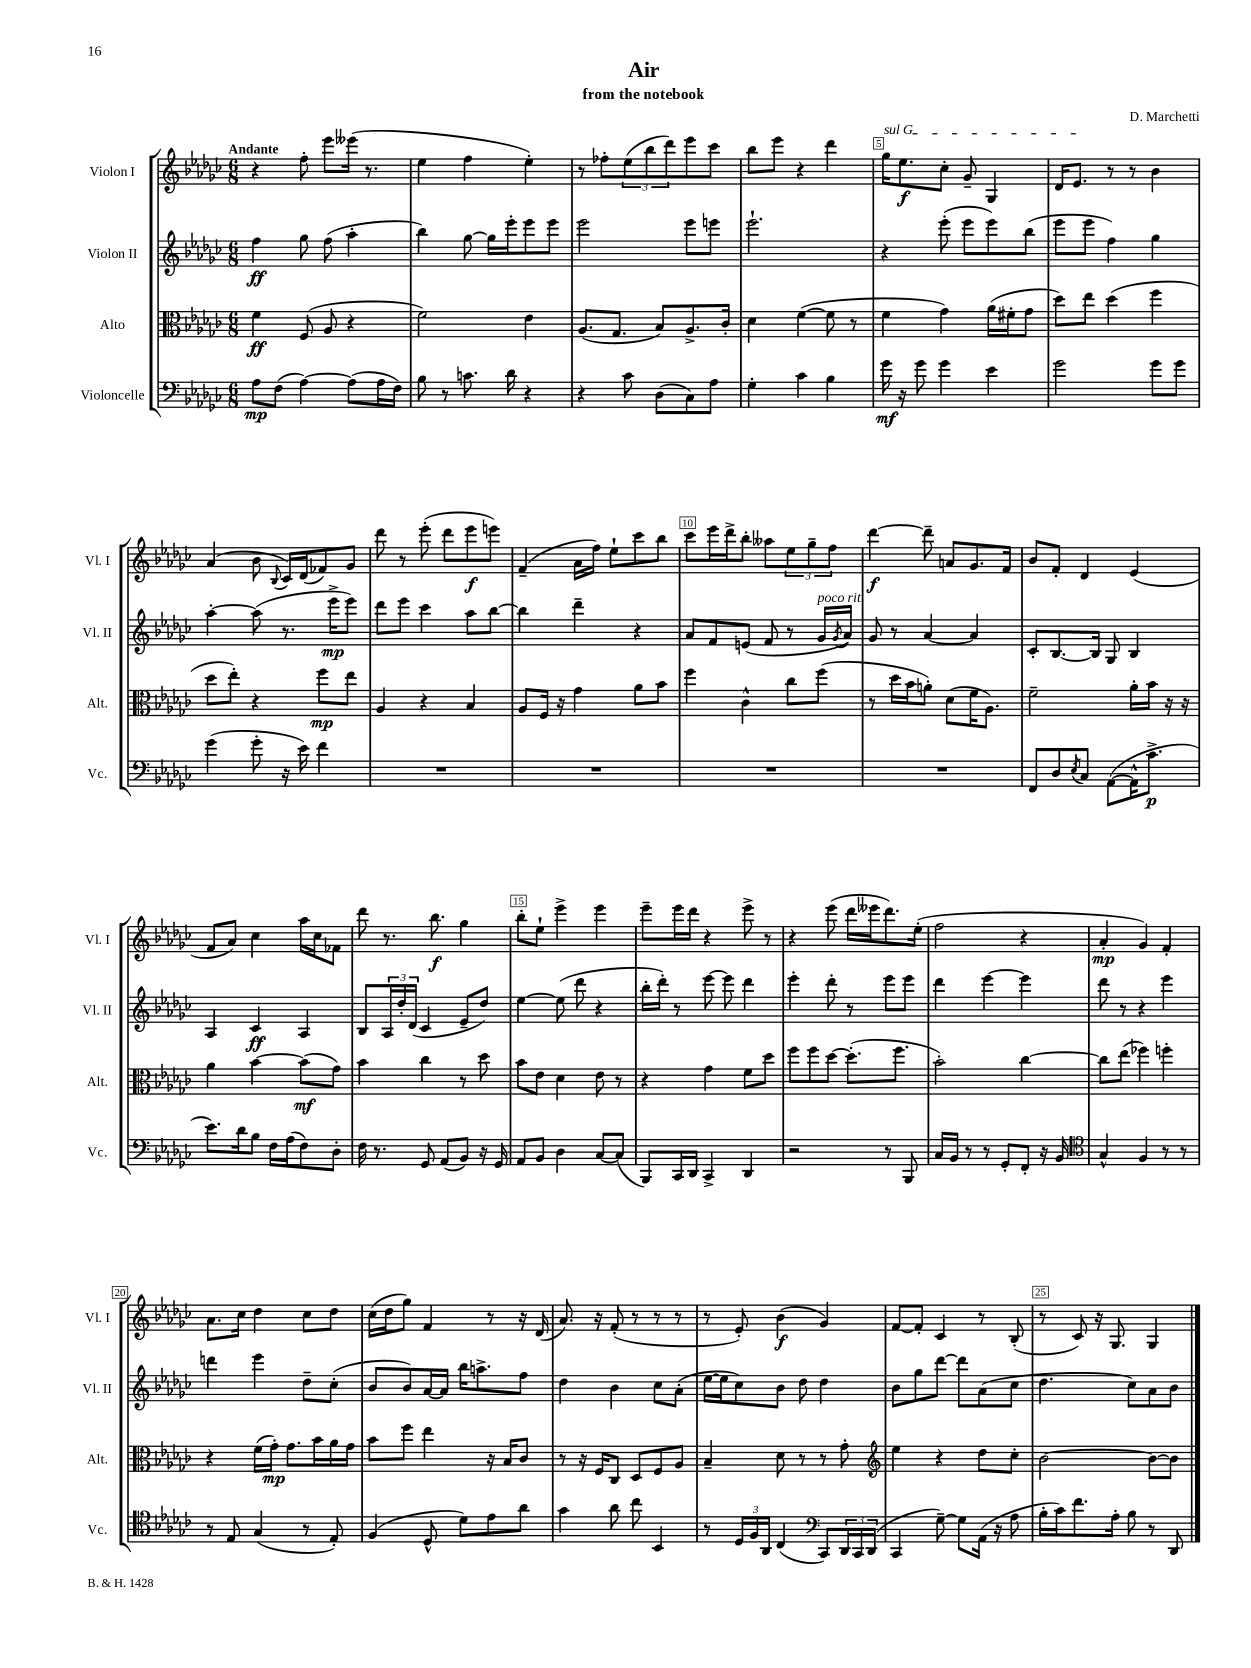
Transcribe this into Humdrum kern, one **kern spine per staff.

**kern	**kern	**kern	**kern
*staff4	*staff3	*staff2	*staff1
*clefF4	*clefC3	*clefG2	*clefG2
*k[b-e-a-d-g-c-]	*k[b-e-a-d-g-c-]	*k[b-e-a-d-g-c-]	*k[b-e-a-d-g-c-]
*M6/8	*M6/8	*M6/8	*M6/8
8A-	4f	4ff	4r
(8F	.	.	.
[4A-)	(8F	8gg-	8ff'
.	8A-	(8ff	8eee-
(8A-]	4r	4aa-'	(16eee--
.	.	.	8.r
16A-	.	.	.
16F)	.	.	.
=	=	=	=
8B-	2f)	4bb-)	4ee-
8r	.	.	.
8.c	.	[8gg-	4ff
.	.	16gg-]	.
16d-	.	16eee-'	.
4r	4e-	8eee-	4ee-')
.	.	8eee-	.
=	=	=	=
4r	(8.A-	2eee-	8r
.	.	.	8ff-'
.	8.G-	.	.
8c-	.	.	(12ee-
.	.	.	12bb-
(8D-	8B-)	.	.
.	.	.	12ddd-)
8C-)	8.A-^	8eee-	8eee-
8A-	.	8eee	8ccc-
.	16c-'	.	.
=	=	=	=
4G-'	4d-	2.eee-`	8bb-
.	.	.	8eee-
4c-	([4f	.	4r
4B-	8f]	.	4ddd-
.	8r	.	.
=	=	=	=
16g-	4f	4r	16gg-
16r	.	.	8.ee-
8g-	.	.	.
4g-	4g-)	(8eee-'	8cc-'
.	.	8eee-	8g-~
4e-	(16a-	8eee-)	4G-
.	16f#'	.	.
.	8g-	(8bb-	.
=	=	=	=
2g-	8dd-)	8eee-	16d-
.	.	.	8.e-
.	8ee-	8eee-	.
.	(4dd-	4ff)	8r
.	.	.	8r
8g-	4ff	4gg-	4b-
8g-	.	.	.
=	=	=	=
(4g-	8dd-	[4aa-'	(4a-
.	8ee-')	.	.
8g-'	4r	(8aa-]	8b-
.	.	.	8qqB-
16r	.	8.r	16c-)
16e-)	.	.	(16d-
4f	8ff	.	8f-)
.	.	16eee-^	.
.	8ee-	8eee-)	8g-
=	=	=	=
2.r	4A-	8ddd-	8ddd-
.	.	8eee-	8r
.	4r	4ccc-	(8eee-'
.	.	.	8ddd-
.	4B-	8aa-	8eee-
.	.	[8bb-	8eee)
=	=	=	=
2.r	8A-	4bb-]	(4f~
.	16F	.	.
.	16r	.	.
.	4g-	4ddd-~	16a-
.	.	.	16ff)
.	.	.	8ee-`
.	8a-	4r	8ccc-
.	8b-	.	8bb-
=	=	=	=
2.r	4ff	8a-	8ccc-
.	.	8f	16eee-
.	.	.	16ddd-^
.	4c-^^	(8e	8bb-'
.	.	8f	8aa--
.	8cc-	8r	12ee-
.	.	.	12gg-~
.	(8ff	16g-	.
.	.	.	12ff
.	.	8qg-	.
.	.	16a-)	.
=	=	=	=
2.r	8r	8g-	[4ddd-
.	16dd-	8r	.
.	16b-	.	.
.	8a')	[4a-	8ddd-~]
.	(8d-	.	8a
.	16f	4a-]	8.g-
.	8.A-)	.	.
.	.	.	16f
=	=	=	=
8FF	2f~	8c-'	8b-
8D-	.	[8.B-	8f'
8qE-	.	.	.
8C-	.	.	4d-
.	.	16B-]	.
([8AA-	.	8G-	.
16AA-^^]	16a-'	4B-	(4e-
8.c-^	16b-	.	.
.	16r	.	.
.	16r	.	.
=	=	=	=
8.e-)	4a-	4A-	8f
.	.	.	8a-)
16d-	.	.	.
8B-	[4b-	4c-	4cc-
16F	.	.	.
(16A-	.	.	.
8F)	(8b-]	4A-	16aa-
.	.	.	16cc-
8D-'	8g-)	.	8f-
=	=	=	=
16F	4b-	8B-	8ddd-
8.r	.	.	.
.	.	24A-	8.r
.	.	24dd-'	.
.	.	(24d-	.
8GG-	4cc-	4c-	.
.	.	.	8.bb-
(8AA-	.	.	.
8BB-)	8r	8e-~	4gg-
16r	8dd-	8dd-)	.
16GG-	.	.	.
=	=	=	=
8AA-	8b-	[4ee-	8bb-'
8BB-	8e-	.	8ee-`
4D-	4d-	(8ee-]	4eee-^
.	.	8ddd-	.
[8C-	8e-	4r	4eee-
(8C-]	8r	.	.
=	=	=	=
8BBB-)	4r	16bb-'	8eee-~
.	.	16ddd-')	.
16CC-	.	8r	16eee-
16DD-	.	.	16ddd-
4CC-^	4g-	[8eee-	4r
.	.	8eee-]	.
4DD-	8f	4ddd-	8eee-^
.	8dd-	.	8r
=	=	=	=
2r	8ff	4eee-'	4r
.	8ff	.	.
.	[8dd-	8ddd-'	(8eee-
.	(8.dd-']	8r	16ddd-
.	.	.	16eee--
8r	.	8eee-	8.ddd-)
.	8.ff	.	.
8BBB-	.	8eee-	.
.	.	.	(16ee-'
=	=	=	=
16C-	2b-')	4ddd-	2ff
16BB-	.	.	.
8r	.	.	.
8r	.	[4eee-	.
8GG-'	.	.	.
8FF'	[4cc-	4eee-]	4r
16r	.	.	.
16BB-	.	.	.
=	=	=	=
*clefC4	*	*	*
4G-^^	8cc-]	8ddd-	4a-'
.	(8ee-	8r	.
4F	4ff-)	4r	4g-)
8r	4ff'	4eee-	4f'
8r	.	.	.
=	=	=	=
8r	4r	4ddd	8.a-
8E-	.	.	.
.	.	.	16cc-
(4G-	(16f	4eee-	4dd-
.	16g-')	.	.
.	8.g-	.	.
8r	.	8dd-~	8cc-
.	16b-	.	.
8E-')	16a-	(8cc-'	8dd-
.	16g-	.	.
=	=	=	=
(4F	8b-	8b-	(16cc-
.	.	.	16dd-
.	8ff	8b-)	8gg-)
8D-^^	4ee-	[16a-	4f
.	.	16a-]	.
8d-)	.	16bb-	.
.	.	8.aa^	.
8e-	16r	.	8r
.	16B-	.	.
8a-	8c-	8ff	16r
.	.	.	(16d-
=	=	=	=
4g-	8r	4dd-	8.a-)
.	16r	.	.
.	16F	.	16r
8a-	8C-	4b-	(8f'
8cc-	8D-	.	8r
4BB-	8F	8cc-	8r
.	8A-	(8a-'	8r
=	=	=	=
8r	4B-~	[16ee-	8r
.	.	16ee-]	.
24D-	.	8cc-)	8e-')
24F	.	.	.
24AA-	.	.	.
(4C-	8d-	8b-	(4b-
.	8r	8dd-	.
*clefF4	*	*	*
8CC-)	8r	4dd-	4g-)
24DD-	8g-'	.	.
24CC-	.	.	.
(24DD-	.	.	.
=	=	=	=
*	*clefG2	*	*
4CC-	4ee-	8b-	[8f
.	.	8gg-	8f']
[8G-~)	4r	[8ddd-	4c-
8G-]	.	8ddd-]	.
(16AA-	8dd-	(8a-	8r
16r	.	.	.
8A-	8cc-'	8cc-	(8B-'
=	=	=	=
16B-'	[2b-	4.dd-	8r
16c-)	.	.	.
8.f	.	.	8c-)
.	.	.	16r
16A-'	.	.	8.G-
8B-	.	8cc-)	.
8r	8b-_	8a-	4G-
8DD-	8b-]	8b-	.
==	==	==	==
*-	*-	*-	*-
